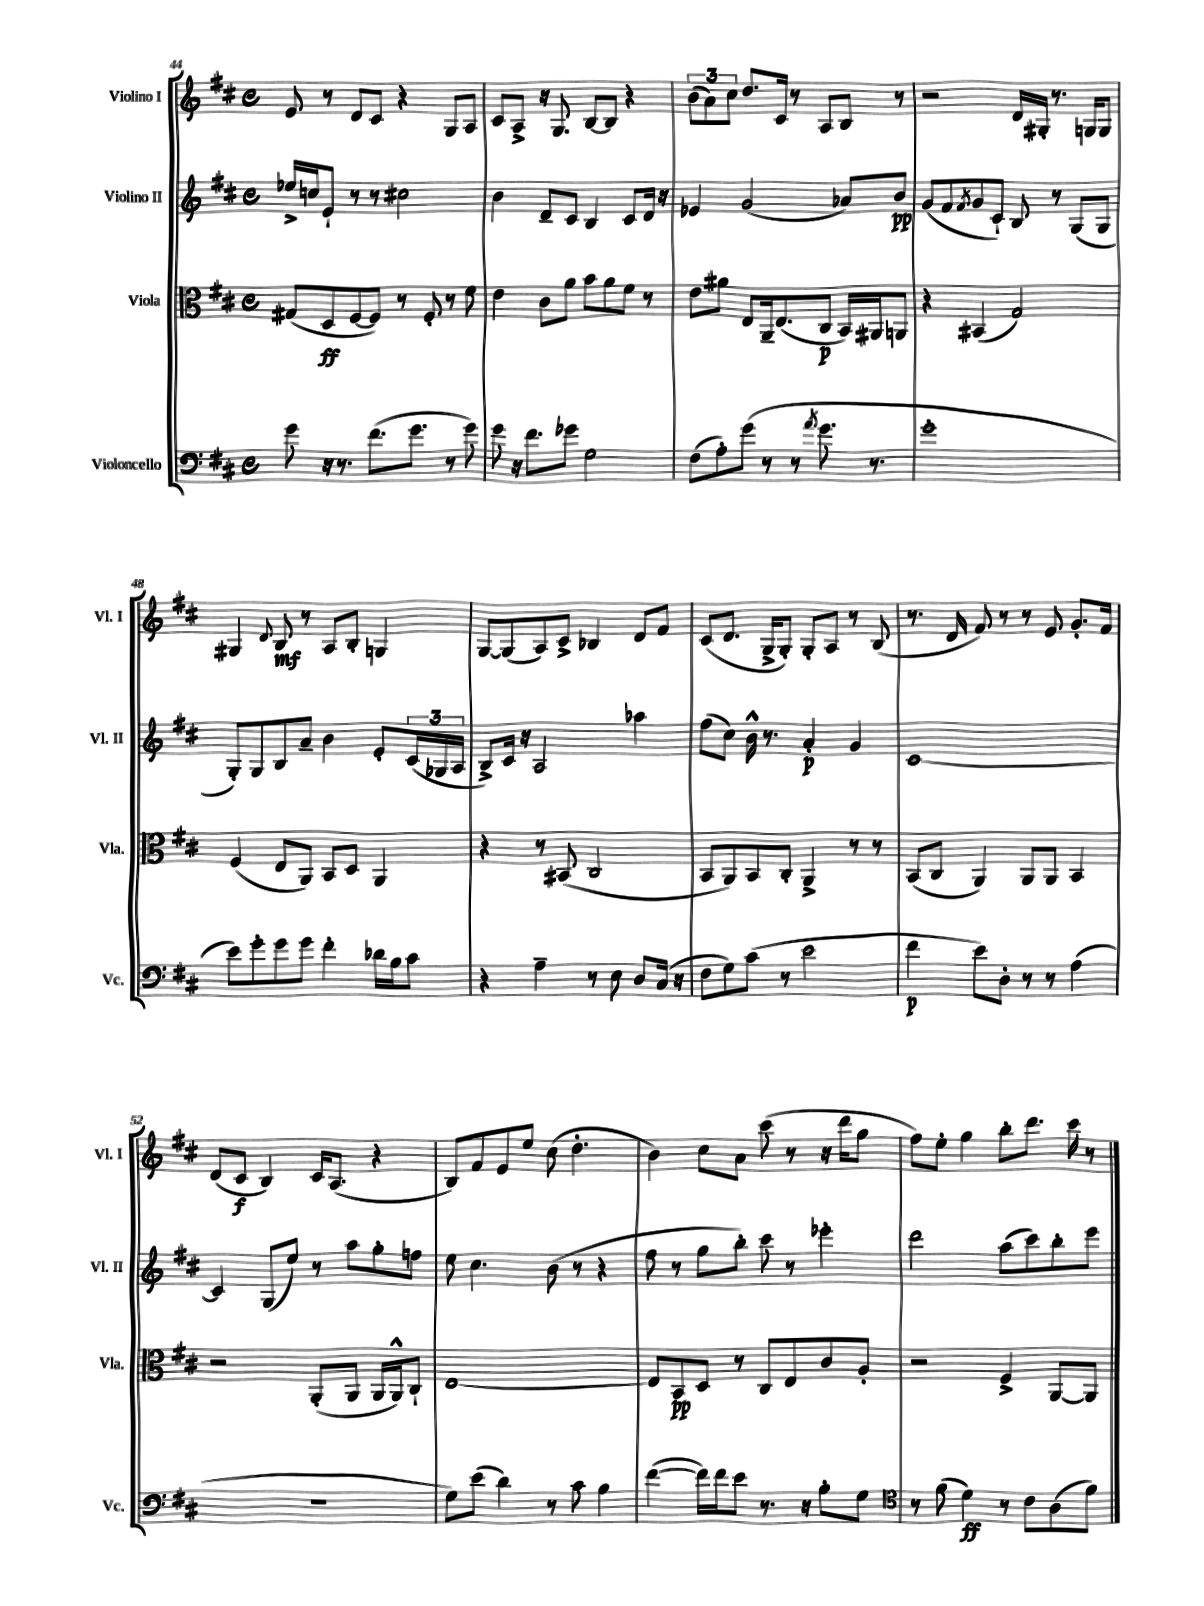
<<
\new StaffGroup <<
\new Staff = "s0" \with { instrumentName = "Violino I" shortInstrumentName = "Vl. I" } {
    \clef treble \key d \major \defaultTimeSignature \time 4/4
    e'8 r8 d'8 cis'8 r4 g8 a8 |
    cis'8 a8-> r16 g8. b8~ b8 r4 |
    \tuplet 3/2 { b'8( a'8) cis''8 } d''8. cis'16 r8 a8 b8 r8 |
    r2 d'16 gis16-. r8. g16 g8 |
    gis4 \appoggiatura { d'8 } b8\mf r8 a8 b8-. g4 |
    g8~ g8( a8) cis'8-> bes4 d'8 fis'8 |
    cis'8( d'8. g16-> g8-.) g8-. a8 r8 b8( |
    r8. d'16 fis'8) r8 r8 e'8 g'8.-. fis'16 |
    d'8( cis'8\f b4) cis'16 a8.( r4 |
    b8) fis'8 e'8 e''8 cis''8( d''4.-. |
    b'4) cis''8 a'8 cis'''8( r8 r16 d'''16 g''8 |
    fis''8) e''8-. g''4 b''8-. d'''8. cis'''16 r8 \bar "|." |
}
\new Staff = "s1" \with { instrumentName = "Violino II" shortInstrumentName = "Vl. II" } {
    \clef treble \key d \major \defaultTimeSignature \time 4/4
    ees''16-> c''16 e'8-! r8 r8 cis''2 |
    b'4 d'8-- cis'8 b4 cis'8 d'16 r16 |
    ees'4 g'2( aes'8) b'8\pp |
    g'8( fis'8 \acciaccatura { fis'8 } g'8 cis'8-!) b8 r8 g8( g8 |
    g8-.) g8 b8 a'8-- b'4 e'8-. \tuplet 3/2 { cis'16( ges16 a16 } |
    b8->) cis'16 r16 a2 aes''4 |
    fis''8( cis''8) b'16-^ r8. a'4-.\p g'4 |
    cis'1~ |
    cis'4 g8( e''8) r8 a''8 g''8-. f''8 |
    e''8 cis''4. b'8( r8 r4 |
    fis''8 r8 g''8 b''8-.) cis'''8 r8 ees'''4-. |
    d'''2 a''8( cis'''8) b''8-. e'''8 \bar "|." |
}
\new Staff = "s2" \with { instrumentName = "Viola" shortInstrumentName = "Vla." } {
    \clef alto \key d \major \defaultTimeSignature \time 4/4
    gis8( d8\ff fis8~ fis8) r8 fis8-. r8 fis'8 |
    e'4 cis'8 a'8 b'8 a'8 fis'8 r8 |
    e'8 ais'8 e8 a,16-- e8.( cis8\p b,16) ais,16 a,8 |
    r4 bis,4( g2) |
    fis4( e8 a,8) b,8 d8 a,4 |
    r4 r8 bis,8( cis2 |
    b,8 a,8) b,8 cis8-. a,4-> r8 r8 |
    b,8( cis8 a,4) a,8 a,8 b,4 |
    r2 a,8-.( a,8 a,16 a,16-^) cis8-! |
    e1~ |
    e8 b,8\pp d8 r8 cis8 e8 cis'8 a8-. |
    r2 fis4-> a,8~ a,8 \bar "|." |
}
\new Staff = "s3" \with { instrumentName = "Violoncello" shortInstrumentName = "Vc." } {
    \clef bass \key d \major \defaultTimeSignature \time 4/4
    g'8 r16 r8. fis'8.( g'8. r8 g'8) |
    g'8 r16 fis'8. ges'8 g2 |
    fis8( a8-.) g'8( r8 r8 \acciaccatura { a'8 } g'8. r8. |
    g'1-. |
    e'8) g'8-. g'8 g'8 fis'4-. des'16 b16 cis'8 |
    r4 a4-- r8 e8 d8 cis16( r16 |
    fis8 g8) cis'8( r8 e'2 |
    fis'4\p e'8) d8-. r8 r8 a4( |
    R1 |
    g8) e'8( d'4) r8 cis'8 b4 |
    fis'4~( fis'16) fis'16 e'8 r8. r16 b8-. g8 |
    \clef tenor r8 fis'8( d'4\ff) r8 cis'8 a8( fis'8) \bar "|." |
}
>>
>>
\layout { \context { \Score currentBarNumber = #44 } }
